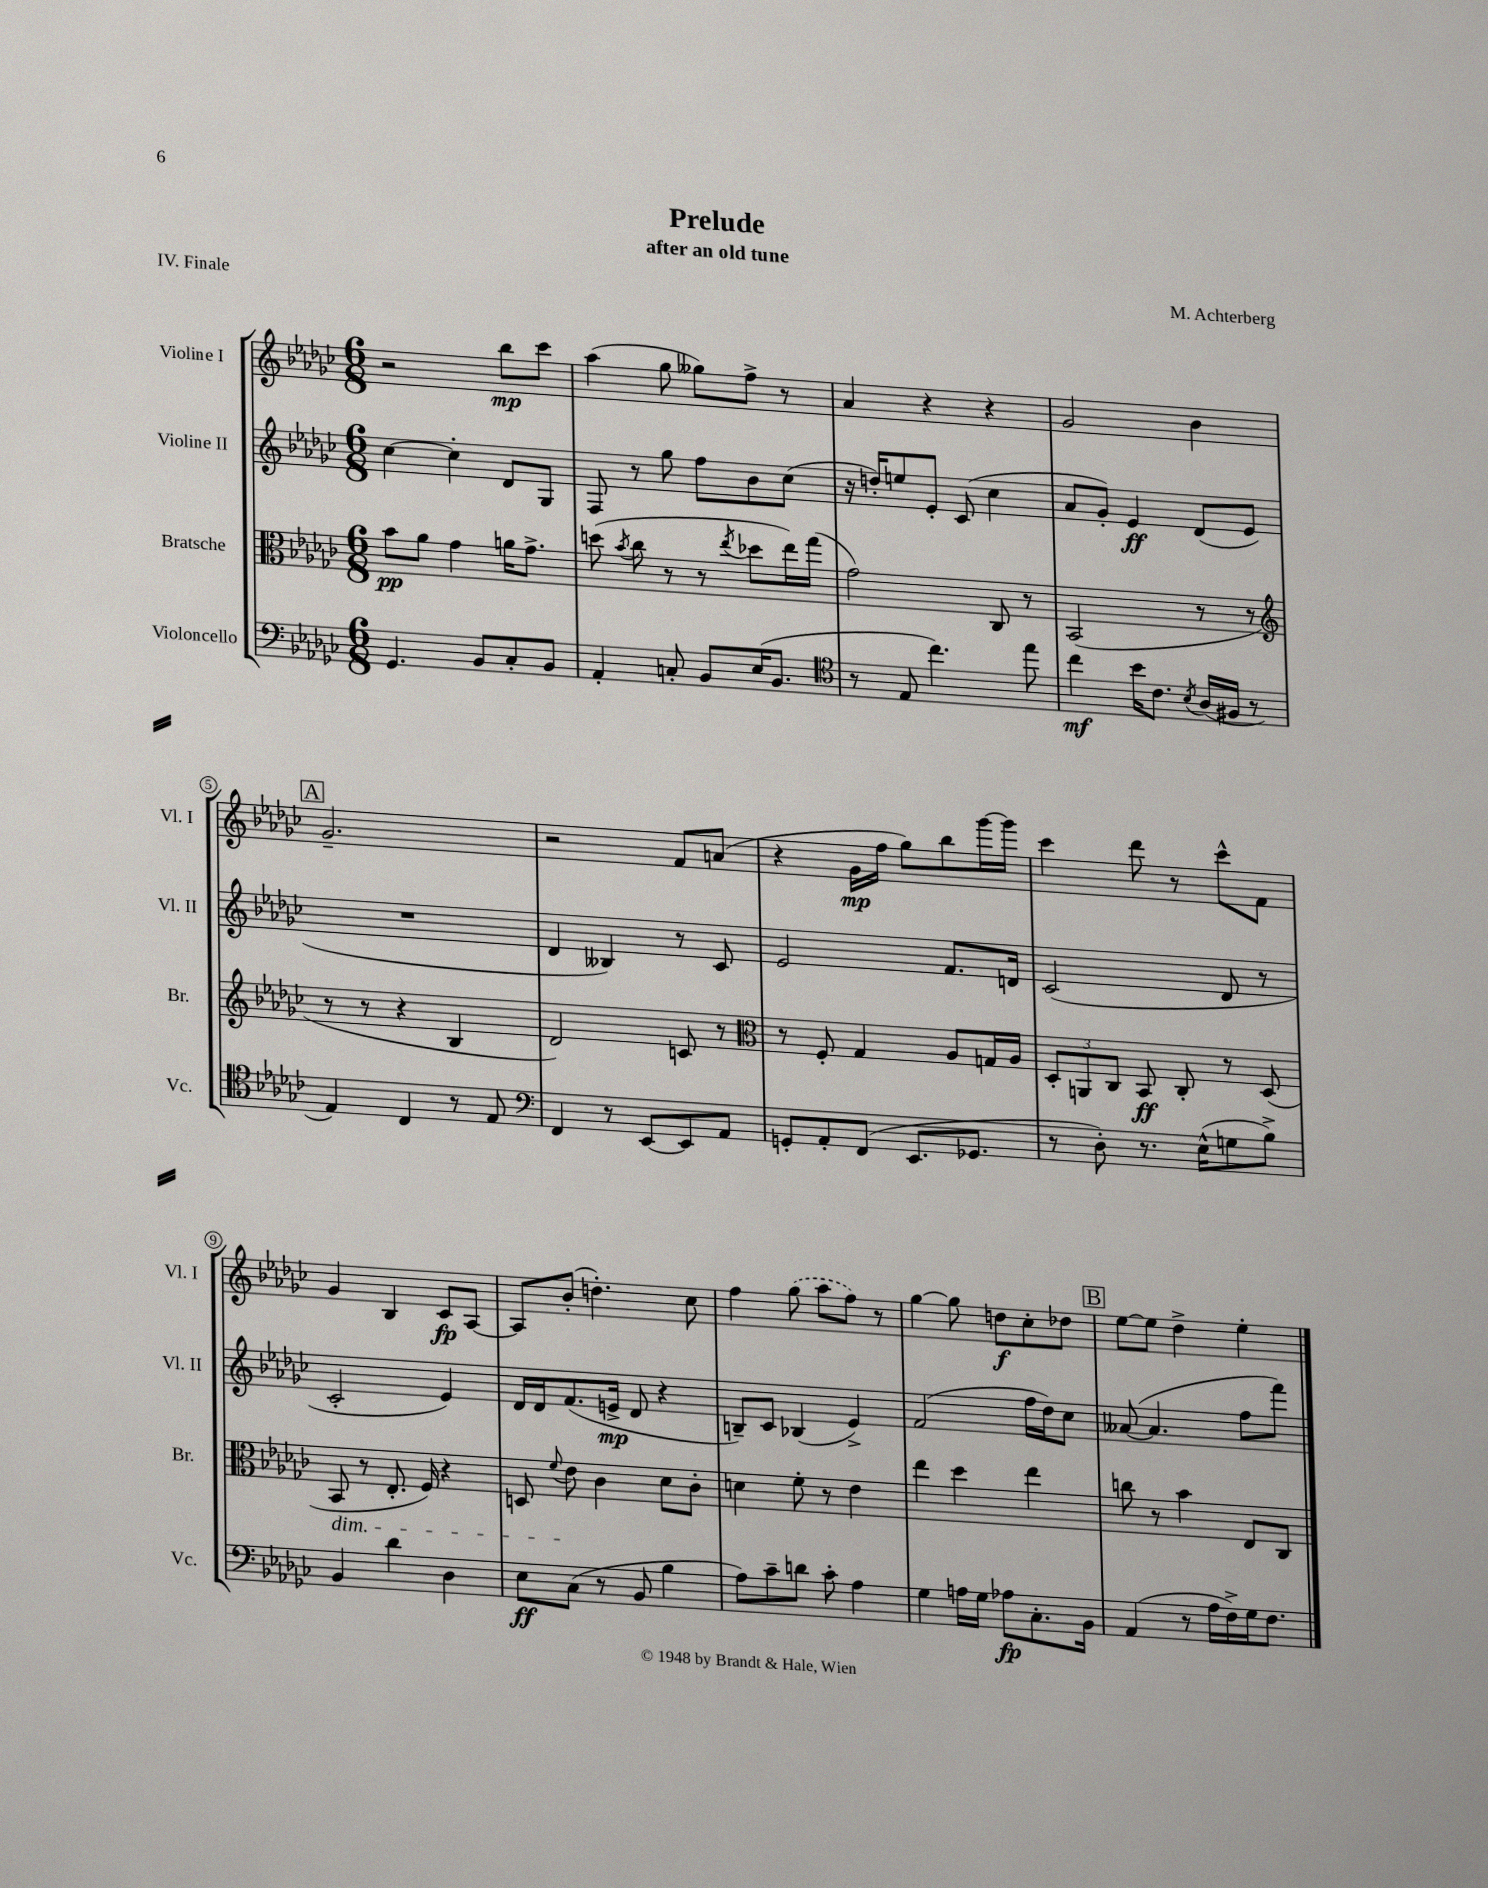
\header { title = "Prelude" composer = "M. Achterberg" subtitle = "after an old tune" piece = "IV. Finale" }
<<
\new StaffGroup <<
\new Staff = "s0" \with { instrumentName = "Violine I" shortInstrumentName = "Vl. I" } {
    \clef treble \key ges \major \numericTimeSignature \time 6/8
    \autoBeamOff r2 bes''8[\mp ces'''8] |
    aes''4( ges''8 geses''8[) f''8]-> r8 |
    aes'4 r4 r4 |
    ges'2 bes'4 |
    \mark \markup { \box "A" } ges'2.-- |
    r2 f'8[ a'8]( |
    r4 ges'16[\mp f''16] ges''8[) bes''8 ges'''16~ ges'''16] |
    ces'''4 des'''8 r8 ces'''8[-^ f'8] |
    ges'4 bes4 ces'8[\fp aes8]~ |
    aes8[ bes'8]-.( d''4.-.) ces''8 |
    f''4 \once \slurDashed ges''8( aes''8[ f''8]) r8 |
    ges''4~ ges''8 d''8[\f ces''8-. des''8] |
    \mark \markup { \box "B" } ees''8[~ ees''8] des''4-> ees''4-. \bar "|." |
}
\new Staff = "s1" \with { instrumentName = "Violine II" shortInstrumentName = "Vl. II" } {
    \clef treble \key ges \major \numericTimeSignature \time 6/8
    \autoBeamOff ces''4~ ces''4-. des'8[ ges8] |
    f8 r8 ges''8 f''8[ bes'8 ces''8]( |
    r16 d''16[-.) e''8 ees'8]-. ces'8( ces''4 |
    aes'8[ ges'8]-.) ees'4\ff des'8[( ees'8] |
    \mark \markup { \box "A" } R2. |
    des'4 beses4) r8 ces'8 |
    ees'2 f'8.[ d'16] |
    ces'2( des'8 r8 |
    ces'2-. ees'4) |
    des'16[ des'16 f'8.( e'16]->\mp des'8 r4 |
    b8[--) ces'8] bes4( ees'4->) |
    f'2( f''16[ des''16) ces''8] |
    \mark \markup { \box "B" } aeses'8~( aeses'4. f''8[ f'''8]) \bar "|." |
}
\new Staff = "s2" \with { instrumentName = "Bratsche" shortInstrumentName = "Br." } {
    \clef alto \key ges \major \numericTimeSignature \time 6/8
    \autoBeamOff bes'8[\pp aes'8] ges'4 a'16[ ges'8.]-> |
    d''8( \acciaccatura { bes'8 } ces''8 r8 r8 \acciaccatura { ees''8 } des''8[ ees''16) ges''16]( |
    ges'2) ces8 r8 |
    bes,2( r8 r8 |
    \mark \markup { \box "A" } \clef treble r8 r8 r4 bes4 |
    des'2) c'8 r8 |
    \clef alto r8 f8-. ges4 aes8[ g16 aes16] |
    \tuplet 3/2 { des8[-. a,8 ces8] } bes,8\ff ces8-. r8 des8( |
    bes,8\dim r8 ees8.-. f16) r4 |
    d8 \appoggiatura { f'8 } ees'8\! ces'4 des'8[ ces'8]-. |
    d'4 f'8-. r8 ees'4 |
    ees''4 des''4 ees''4 |
    \mark \markup { \box "B" } c''8 r8 bes'4 ees8[ ces8] \bar "|." |
}
\new Staff = "s3" \with { instrumentName = "Violoncello" shortInstrumentName = "Vc." } {
    \clef bass \key ges \major \numericTimeSignature \time 6/8
    \autoBeamOff ges,4. bes,8[ ces8-. bes,8] |
    aes,4-. c8-. bes,8[ ees16( bes,8.] |
    \clef tenor r8 ees8 ces''4.) ees''8 |
    ces''4\mf bes'16[ ces'8.] \acciaccatura { bes8 } aes16[( fis16] r8 |
    \mark \markup { \box "A" } ees4) ces4 r8 ees8 |
    \clef bass f,4 r8 ees,8[~ ees,8 aes,8] |
    g,8[-. aes,8-. f,8]( ees,8.[ ges,8.] |
    r8 des8-.) r8. ees16[-^( g8 bes8]->) |
    bes,4 des'4 des4 |
    ees8[\ff ces8]( r8 bes,8 bes4 |
    aes8[) ces'8-- d'8] ces'8-. aes4 |
    ges4 a16[ ges16] aes8[\fp ces8.-. bes,16] |
    \mark \markup { \box "B" } aes,4( r8 aes16[ f16->) ges16 f8.] \bar "|." |
}
>>
>>
\layout { \context { \Score \override BarNumber.stencil = #(make-stencil-circler 0.1 0.3 ly:text-interface::print) } }
